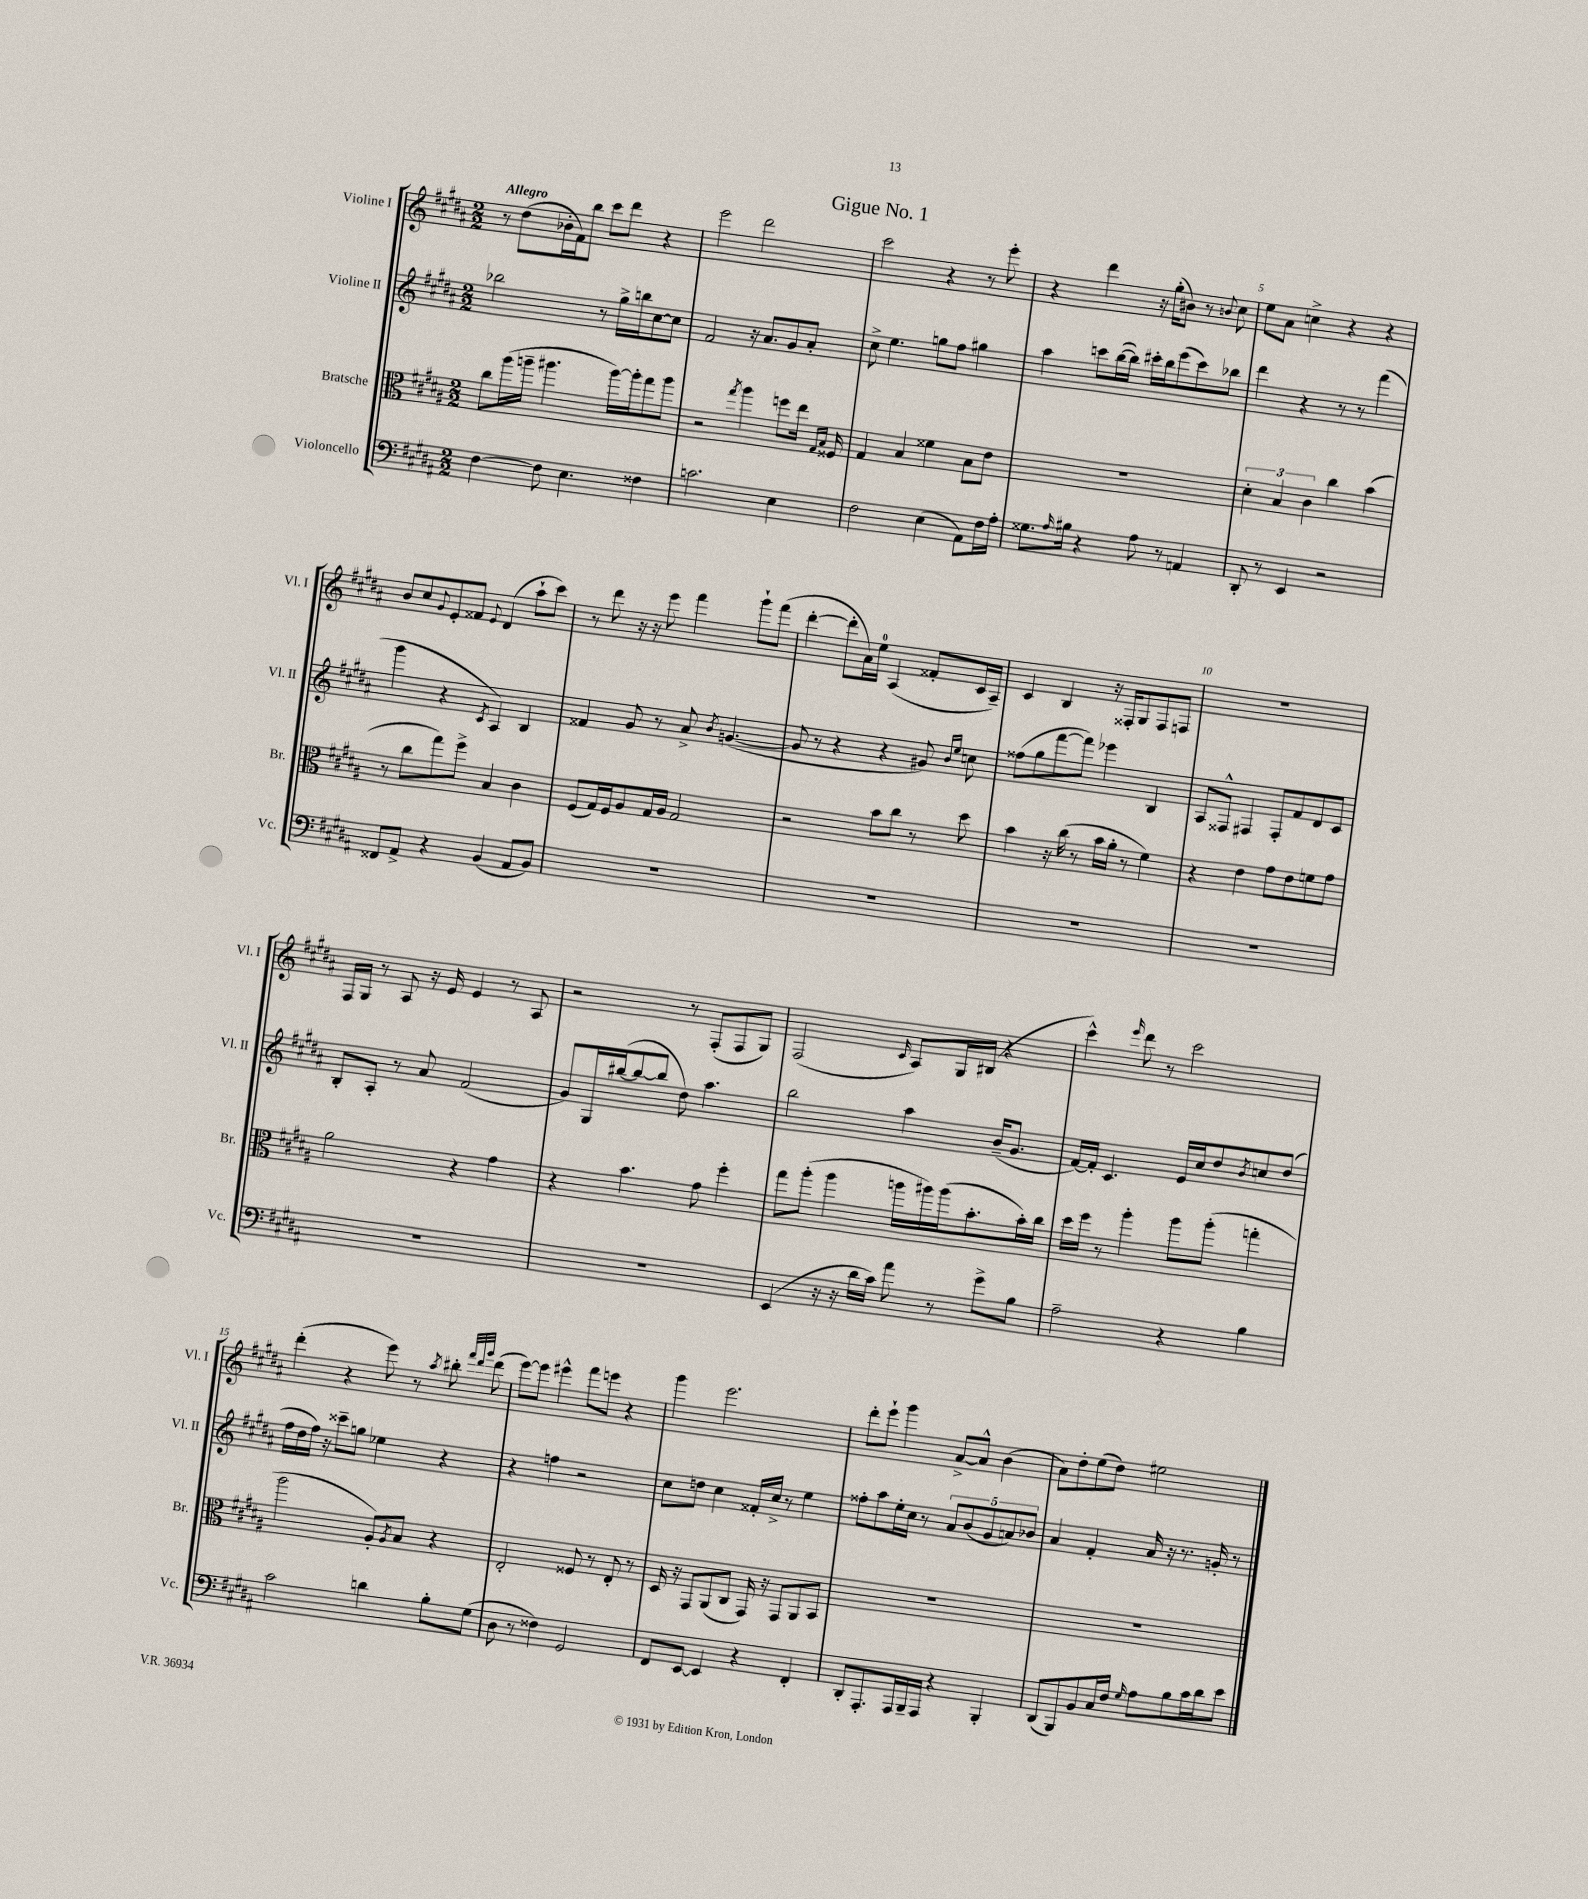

**kern	**kern	**kern	**kern
*part4	*part3	*part2	*part1
*staff4	*staff3	*staff2	*staff1
*I"Violoncello	*I"Bratsche	*I"Violine II	*I"Violine I
*I'Vc.	*I'Br.	*I'Vl. II	*I'Vl. I
*clefF4	*clefC3	*clefG2	*clefG2
*k[f#c#g#d#a#]	*k[f#c#g#d#a#]	*k[f#c#g#d#a#]	*k[f#c#g#d#a#]
*M2/2	*M2/2	*M2/2	*M2/2
=1	=1	=1	=1
!	!	!	!LO:TX:a:B:t=Allegro
[4F#\	8cc#\L	2bb-X\	8r
.	(16aa#\L	.	(8dd#\L
.	16aan~\JJ	.	.
8F#\]	4.aa#X\	.	16b-X'\L
.	.	.	16f#\J)
4.E\	.	.	8bb\J
.	.	8r	8ccc#\L
.	[16aa#\LL)	16gg#^\LL	8ddd#\J
.	16aa#'\J]	16bbn\J	.
4F##X\	8gg#\	[8cc#\	4r
.	8aa#\J	8cc#\J]	.
=2	=2	=2	=2
2.cn\	2r	2f#/	2eee\
.	8qgg#/	.	.
.	4aa#\	16r	2ddd#\
.	.	8.a#/L	.
4E\	8ffn\L	8g#/	.
.	16ee\Jk	8a#'/J	.
.	16qqG#/LL	.	.
.	16qqB/JJ	.	.
.	16F##X/	.	.
=3	=3	=3	=3
2F#\	4G#/	8cc#^\	2ccc#\
.	.	4.ee\	.
.	4B/	.	.
(4E\	4f##X\	8ggn\L	4r
.	.	8ff#\J	.
8AA#\L)	8B\L	4gg#X\	8r
16F#\L	8e\J	.	8eee'\
16A#'\JJ	.	.	.
=4	=4	=4	=4
8.G##X\L	1r	4aa#\	4r
16qqA#/	.	.	.
16B#X\Jk	.	.	.
4r	.	8cccn\L	4ddd#\
.	.	([16bb\L	.
.	.	16bb\JJ])	.
8A#\	.	16ccc#X'\LL	16r
.	.	16bb\J	(16gg#'\KL
8r	.	(8eee\	8b#X\J)
4AAn/	.	8ccc#\)	8r
.	.	.	8qqbn/
.	.	8bb-X\J	8cc#\
=5	=5	=5	=5
8DD#'/	6d#'\	4ddd#\	8ee\L
8r	.	.	8a#\J
.	6B/	.	.
4EE/	.	4r	4ccn^\
.	6c#\	.	.
2r	4cc#\	8r	4r
.	.	8r	.
.	(4b\	(4fff#\	4r
!!LO:LB:g=z
=6	=6	=6	=6
8FF##X/L	8r	4ggg#\	8b/L
8AA#^/J	8cc#\L	.	8cc#/
.	.	.	8qqg#/
4r	8gg#\)	4r	8e'/
.	8ff#^\J	.	8f##X/J
.	.	8qc#/	8qqe/
(4BB/	4B/	4A#/)	(4d#/
8AA#/L	4c#\	4B/	8aa#`\L
8BB/J)	.	.	8ccc#\J)
=7	=7	=7	=7
1r	(8F#/L	4f##X/	8r
.	16G#/L)	.	8ddd#\
.	16F#/J	.	.
.	8A#/	8g#/	16r
.	.	.	16r
.	16G#/L	8r	8eee\
.	16A#/JJ	.	.
.	2G#/	8a#^/	4fff#\
.	.	8qb/	.
.	.	([4.gn/	.
.	.	.	8ggg#`\L
.	.	.	(8fff#\J
=8	=8	=8	=8
1r	2r	8g/]	[4ddd#'\
.	.	8r	.
.	.	4r	8ddd#'\L]
.	.	.	16a#\L)
.	.	.	16ee\JJ
.	8b\L	4r	(4A#/
.	8cc#\J	.	.
.	8r	8g#X/)	8f##X'/L
.	.	16qqb/LL	.
.	.	16qqee/JJ	.
.	8dd#\	8ccn\	16c#/L
.	.	.	16A#~/JJ)
=9	=9	=9	=9
1r	4b\	(8ff##X\L	4c#/
.	.	8gg#\	.
.	16r	[8fff#\	4B/
.	(16cc#\	.	.
.	8r	8fff#\J])	.
.	16b\LL	4eee-X\	16r
.	16a#'\JJ	.	16F##X'/KL
.	8r	.	8G#/
.	4f#\)	4B/	8F##/
.	.	.	8Fn/J
=10	=10	=10	=10
1r	4r	8A#/L	1r
.	.	8F##X^^/J	.
.	4e\	4F#X/	.
.	8g#\L	8F#'/L	.
.	8e\	8f#/	.
.	8fn\	8d#/	.
.	8g#\J	8c#/J	.
!!LO:LB:g=z
=11	=11	=11	=11
1r	2a#\	8B'/L	16F#/LL
.	.	.	16G#/JJ
.	.	8A#'/J	8r
.	.	8r	8A#/
.	.	8a#/	16r
.	.	.	16e/
.	4r	(2f#/	4e/
.	4g#\	.	8r
.	.	.	8A#/
=12	=12	=12	=12
1r	4r	8g#/L)	2r
.	.	16G#/L	.
.	.	([16bb#X/J	.
.	4.b\	8bb#/_	.
.	.	8bb#/J]	.
.	.	8dd#\)	8r
.	8g#\	4.aa#\	(8F#'/L
.	4ff#'\	.	8F#/
.	.	.	8G#/J)
=13	=13	=13	=13
(4EE/	8gg#\L	2bb\	(2F#/
.	(8aa#'\J	.	.
16r	4aa#\	.	.
16r	.	.	.
16d#\LL	.	.	.
16c#\JJ)	.	.	.
.	.	.	16qqc#/
8a#\	16aan\LL	4aa#\	8A#/L)
.	16aa#X\)	.	.
8r	(16aa#\J	.	16G#/L
.	8.b'\	.	(16B#X/JJ
8g#^\L	.	(16b~/KL	4r
.	.	8.g#/J	.
8B\J	16b'\L)	.	.
.	16cc#\JJ	.	.
=14	=14	=14	=14
2A#~\	16dd#\LL	[16f#/LL)	4ccc#^^\)
.	16ff#\JJ	16f#'/JJ]	.
.	8r	4.c#/	.
.	.	.	16qqeee/
.	4aa#'\	.	8ddd#\
.	.	.	8r
4r	8aa#\L	16e/LL	2ccc#\
.	.	16cc#/J	.
.	(8aa#'\J	8dd#/	.
.	.	8qb/	.
4B\	4ggn'\	8ccn/	.
.	.	(8dd#/J	.
!!LO:LB:g=z
=15	=15	=15	=15
2c#\	2aa#\	16ff#\LL	(4ddd#'\
.	.	16dd#\	.
.	.	16ff#\JJ)	.
.	.	16r	.
.	.	8ccc##X~\L	4r
.	.	8ggn\J	.
4dn\	8A#'/L)	4ee-X\	8eee\)
.	8qA#/	.	.
.	8B/J	.	8r
.	.	.	8qaa#/
8B'\L	4r	4r	8bb#X'\
.	.	.	32qqfff#/LLL
.	.	.	32qqddd#/
.	.	.	32qqggg#/JJJ
(8G#\J	.	.	(8ddd#\
=16	=16	=16	=16
8D#\	2E'/	4r	[8eee\L)
8r	.	.	8eee\J]
4F##X\)	.	4ffn\	4eee#X^^\
2GG#/	8F##X/	2r	8fff#\L
.	8r	.	8eeen\J
.	8E'/	.	4r
.	8r	.	.
=17	=17	=17	=17
8FF#/L	16D#/	8cc#\L	4ggg#\
.	16r	.	.
[8EE/J	8GG#/L	8ddn\J	.
4EE/]	(8AA#/	4cc#\	2.eee\
.	8C#/J	.	.
4r	16GG#/)	16f##X'/LL	.
.	16r	16cc#^/JJ	.
.	8GG#/L	8r	.
4FF#'/	8AA#/	4ee\	.
.	8BB/J	.	.
=18	=18	=18	=18
8DD#'/L	1r	8ff##X'\L	8ddd#'\L
8.AAA#'/	.	8aa#\	8eee`\J
.	.	16ee'\L	4ggg#\
16AAA#/L	.	16cc#\JJ	.
16BBB~/	.	8r	.
16AAA#/JJ	.	.	.
4r	.	10a#/L	[8a#^/L
.	.	(10b/	.
.	.	.	8a#^^/J]
.	.	10g#/	.
4BBB'/	.	.	(4b\
.	.	10an/)	.
.	.	10b-X/J	.
=19	=19	=19	=19
(8DD#/L	1r	4a#/	8a#\L)
8BBB/)	.	.	8dd#'\
8BB/	.	4f#'/	(8ee\
16C#/L	.	.	8dd#\J)
16F#/JJ	.	.	.
16qqG#/	.	.	.
8A#\L	.	16a#/	2ee#X\
.	.	16r	.
8B\	.	8.r	.
16c#\L	.	.	.
16d#\J	.	16gn'/	.
8e\J	.	8r	.
==	==	==	==
*-	*-	*-	*-
